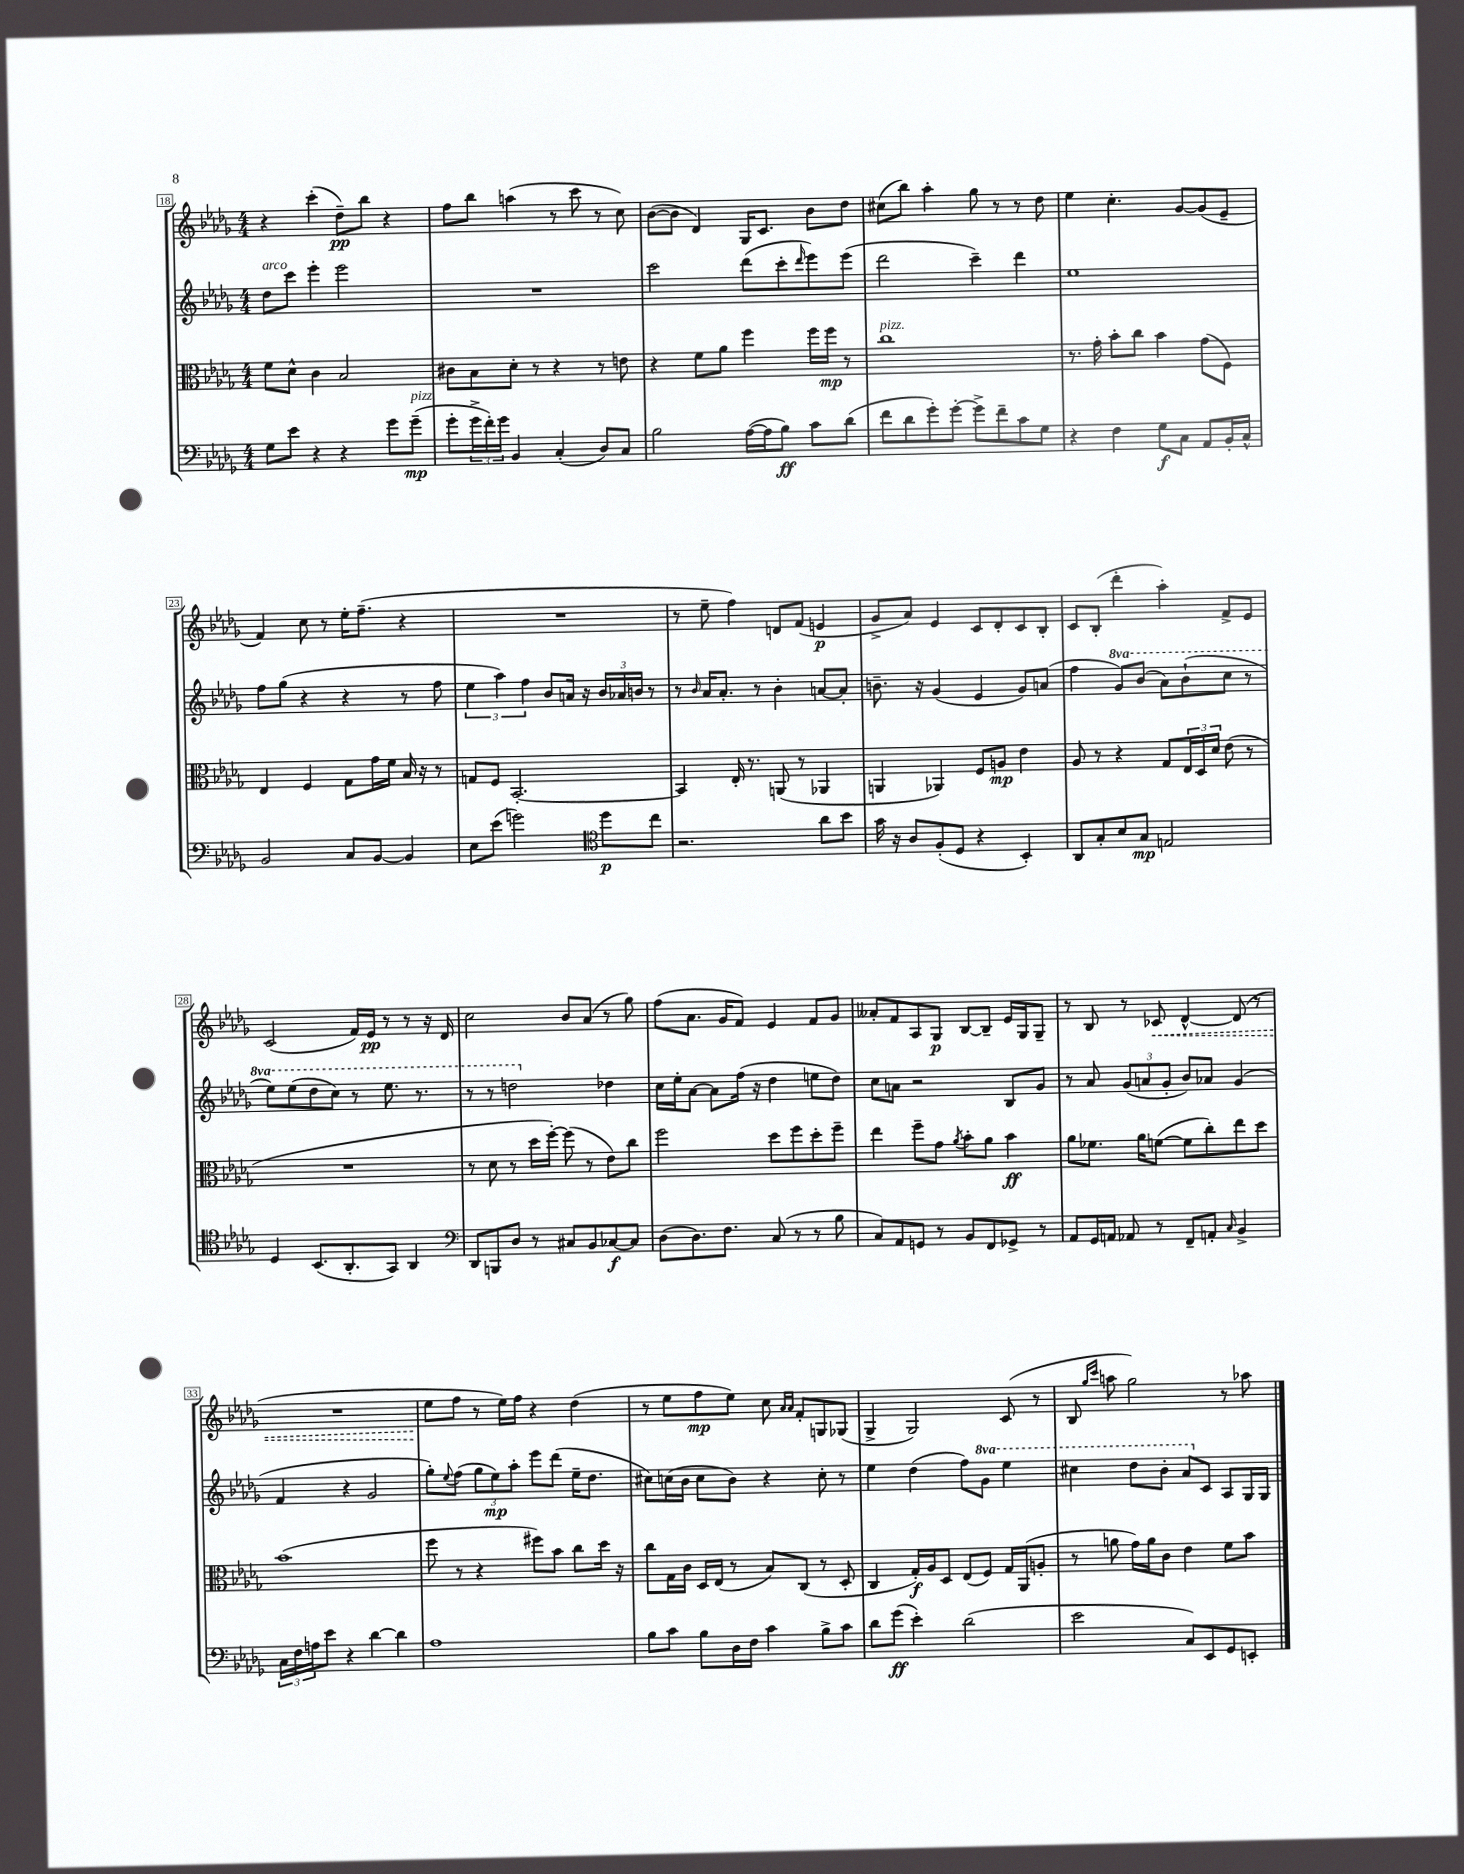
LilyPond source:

<<
\new StaffGroup <<
\new Staff = "s0" {
    \clef treble \key des \major \numericTimeSignature \time 4/4
    r4 c'''4-.( des''8--\pp) bes''8 r4 |
    f''8 bes''8 a''4( r8 c'''8 r8 c''8) |
    bes'8~( bes'8 des'4) ges16 c'8. bes'8 des''8 |
    cis''8( bes''8) aes''4-. ges''8 r8 r8 des''8 |
    ees''4 c''4.-. ges'8~ ges'8( ees'8-- |
    f'4) c''8 r8 ees''16-. f''8.--( r4 |
    R1 |
    r8 ees''8-- f''4) d'8 f'8( e'4\p |
    ges'8-> aes'8) ees'4 c'8 des'8-. c'8 bes8-. |
    c'8 bes8-.( des'''4-. aes''4-.) f'8-> ees'8 |
    c'2( f'16) ees'16\pp r8 r8 r16 des'16 |
    c''2 bes'8 aes'8( r8 ges''8) |
    f''8( aes'8. ges'16 f'8) ees'4 f'8 ges'8 |
    aeses'8-. f'8 aes8 ges8\p bes8~ bes8-- ees'16 ges16 ges8-- |
    r8 bes8 r8 \once \override Hairpin.style = #'dashed-line ces'8\< des'4~-^ des'8( r8 |
    R1 |
    ees''8\! f''8 r8 ees''16) f''16 r4 des''4( |
    r8 ees''8 f''8\mp ees''8) c''8 \grace { aes'16 aes'16 } f'8-. g8 ges8( |
    ges4-> ges2) c'8( r8 |
    bes8 \grace { ges''16 c'''16 } a''8 ges''2) r8 aes''8 \bar "|." |
}
\new Staff = "s1" {
    \clef treble \key des \major \numericTimeSignature \time 4/4 \set Staff.ottavationMarkups = #ottavation-simple-ordinals
    des''8^\markup { \italic "arco" } c'''8 ees'''4-. ees'''2 |
    R1 |
    c'''2 des'''8( c'''8-. \grace { des'''16 } ees'''8) ees'''8( |
    des'''2 c'''4--) des'''4 |
    ees''1 |
    f''8 ges''8( r4 r4 r8 f''8 |
    \tuplet 3/2 { ees''4 aes''4) f''4 } bes'8 a'16 r16 \tuplet 3/2 { bes'16 aes'16 b'16 } r8 |
    r8 \grace { bes'16 } aes'16 aes'8.-. r8 bes'4-. a'8~ a'8-. |
    b'8.-- r16 ges'4( ees'4 ges'8) a'8( |
    f''4 \ottava #1 ges''8) bes''8( aes''8) bes''8-!( c'''8 r8 |
    ees'''8) ees'''8( des'''8 c'''8) r8 ees'''8. r8. |
    r8 r8 d'''2 \ottava #0 des''!4 |
    c''16 ees''16-. aes'8~ aes'8 f''16( r16 des''4 e''8 des''8) |
    c''8 a'8 r2 bes8 ges'8 |
    r8 aes'8 \tuplet 3/2 { ges'8( a'8 ges'8-. } bes'8) aes'8 ges'4( |
    f'4 r4 ges'2 |
    ges''8-.) \appoggiatura { ees''8 } f''8( \tuplet 3/2 { ges''8 ees''8\mp) aes''8-. } ees'''8 des'''8( ees''16-- des''8. |
    cis''8) c''16( bes'16 c''8 bes'8) r4 c''8-. r8 |
    ees''4 des''4( f''8) \ottava #1 ges''8 ees'''4 |
    cis'''4 des'''8 bes''8-. aes''8 \ottava #0 c'8 aes8 ges16 ges16 \bar "|." |
}
\new Staff = "s2" {
    \clef alto \key des \major \numericTimeSignature \time 4/4
    f'8 des'8-^ c'4 bes2 |
    cis'8 bes8 des'8-. r8 r4 r8 e'8 |
    r4 f'8 aes'8 f''4 f''16 f''16\mp r8 |
    c''1^\markup { \italic "pizz." } |
    r8. ges'16-. bes'8-. c''8 bes'4 ges'8( f8) |
    ees4 f4 ges8 ges'16 f'16 bes16 r16 r8 |
    g8 f8 bes,2.~-. |
    bes,4 ees16-. r8. a,8( r8 aes,4 |
    a,4 aes,4) f8 a8\mp ees'4 |
    aes8 r8 r4 ges8 \tuplet 3/2 { ees16 des16 des'16 } ees'8( r8 |
    R1 |
    r8 des'8 r8 des''16 f''16~-.) f''8( r8 ees'8) c''8 |
    f''2 des''8 f''8 des''8-. f''8-- |
    ees''4 f''8-- ges'8 \acciaccatura { aes'8 } bes'8-. aes'8 bes'4\ff |
    aes'8 fes'8. aes'16 f'8~( f'8 c''8-.) ees''8 des''8 |
    bes'1( |
    f''8 r8 r4 fis''8) bes'8 c''8 des''16 r16 |
    c''8 ges16 c'16 des16 ees16( r8 bes8) c8( r8 des8-. |
    c4 ges16-.\f) aes16 des8 ees8( f8) ges16 aes,16( a8-. |
    r8 a'8 ges'16) a'16 c'8 ees'4 f'8 bes'8 \bar "|." |
}
\new Staff = "s3" {
    \clef bass \key des \major \numericTimeSignature \time 4/4
    ges8 ees'8 r4 r4 ges'8 ges'8--\mp^\markup { \italic "pizz." }( |
    ges'8-. \tuplet 3/2 { ges'16-> f'16-.) ges'16 } bes,4 c4-.( des8) c8 |
    bes2 aes16~( aes16 bes8\ff) c'8 des'8( |
    f'8 des'8 ges'8-.) ges'8~-. ges'8-> f'8-- c'8 ges8 |
    r4 f4 ges8\f c8 aes,8 bes,16-. c16-^ |
    bes,2 c8 bes,8~ bes,4 |
    ees8 ees'8( g'2) \clef tenor des''8\p c''8 |
    r2. aes'8 bes'8 |
    ges'16 r16 aes8 f8-.( des8 r4 bes,4-.) |
    aes,8 ges8-. bes8 ges8\mp e2 |
    des4 bes,8.( aes,8.-. ges,8) aes,4 |
    \clef bass des,8 b,,8 des8 r8 cis8 bes,8 ces8~\f ces8 |
    des8( des8.) f8. c8( r8 r8 bes8 |
    c8) aes,8 g,8 r8 bes,8 f,8 ges,8-> r8 |
    aes,8 ges,16 a,16 aes,8 r8 f,8-- a,8-. \grace { c16 } bes,4-> |
    \tuplet 3/2 { c16 f16 a16 } ees'8 r4 des'4~ des'4 |
    aes1 |
    bes8 c'8 bes8 des16 f16 c'4 bes8-> c'8 |
    des'8 ges'8\ff( ees'4-.) des'2( |
    ees'2 c8) ees,8 ges,8 e,8-. \bar "|." |
}
>>
>>
\layout { \context { \Score currentBarNumber = #18 \override BarNumber.stencil = #(make-stencil-boxer 0.1 0.3 ly:text-interface::print) } }
